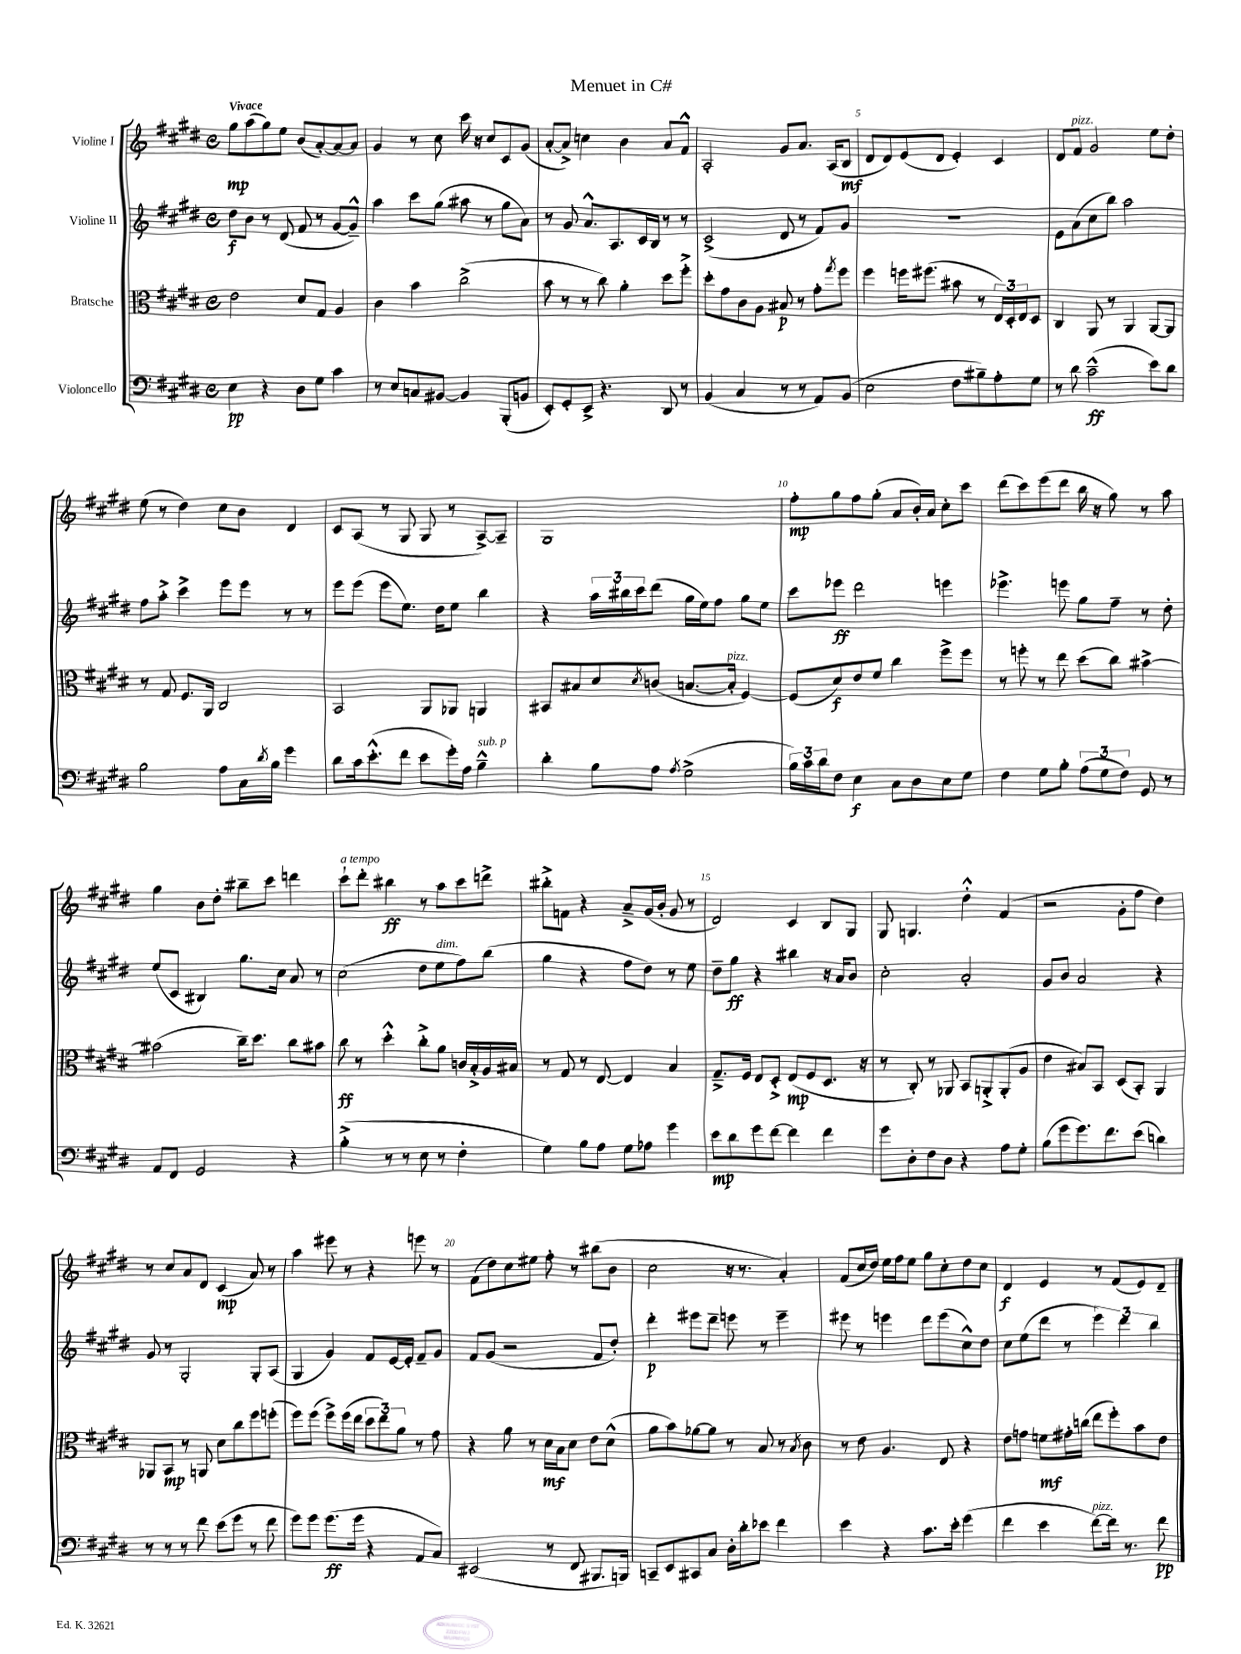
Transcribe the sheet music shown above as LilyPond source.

\header { title = "Menuet in C#" }
<<
\new StaffGroup <<
\new Staff = "s0" \with { instrumentName = "Violine I" } {
    \clef treble \key e \major \defaultTimeSignature \time 4/4 \tempo "Vivace"
    gis''8\mp a''8( gis''8) e''8 b'8( a'8~-.) a'8~ a'8 |
    gis'4 r8 cis''8 cis'''16 r16 cis''8 cis'8 gis'8( |
    a'8~-. a'8->) c''4 b'4 a'8 fis'8-^ |
    a2-. gis'8 a'8. a16( b8\mf |
    dis'8 dis'8) e'8( dis'8 e'4-.) cis'4 |
    dis'8 fis'8^\markup { \italic "pizz." } gis'2 e''8 dis''8-. |
    e''8( r8 dis''4) cis''8 b'8 dis'4 |
    cis'8 a8( r8 gis8 gis8 r8 a8~->) a8-- |
    gis1 |
    fis''8-.\mp gis''8 fis''8 gis''8-.( a'8 b'16-.) a'16 cis''8-. cis'''8 |
    dis'''8( cis'''8) e'''8( dis'''8 b''16 r16 gis''8) r8 a''8 |
    gis''4 b'8 dis''8-. bis''8-- cis'''8 d'''4 |
    cis'''8-!^\markup { \italic "a tempo" } dis'''8-. bis''4\ff r8 a''8 cis'''8 d'''8-> |
    bis''8-.-> f'8 r4 a'8---> gis'16( b'16-. gis'8 r8 |
    dis'2) cis'4 b8 gis8 |
    gis8 g4. dis''4-.-^ fis'4( |
    r2 gis'8-. fis''8 dis''4) |
    r8 cis''8 a'8 dis'8 cis'4\mp( a'8) r8 |
    a''4 eis'''8 r8 r4 e'''8 r8 |
    fis'8( dis''8) cis''8 eis''8 fis''8-. r8 bis''8( b'8 |
    cis''2 r16 r8. a'4-.) |
    fis'8( cis''16 dis''16) e''16 fis''16 e''8 gis''8 cis''8-. dis''8 cis''8 |
    dis'4\f e'4 r8 fis'8( e'8) dis'8-- \bar "|." |
}
\new Staff = "s1" \with { instrumentName = "Violine II" } {
    \clef treble \key e \major \defaultTimeSignature \time 4/4
    dis''8\f b'8 r8 dis'8( fis'8 r8 gis'8~ gis'8---^) |
    a''4 cis'''8 gis''8( ais''8 r8 gis''8 a'8) |
    r8 gis'8 a'8.-^ a8. cis'16 b16 r8 r8 |
    cis'2->( dis'8 r8 fis'8) gis'8 |
    R1 |
    e'8 a'8( cis''8 b''8) a''2 |
    fis''8 a''8-.-> cis'''4-> e'''8 e'''8 r8 r8 |
    e'''8 e'''8( e'''8 e''8.) dis''16 e''8 b''4 |
    r4 \tuplet 3/2 { a''16 bis''16 cis'''16 } dis'''8( gis''16 e''16) fis''8 gis''8 e''8 |
    cis'''8 ees'''8\ff dis'''2 e'''4 |
    ees'''4.-> e'''8 gis''8 fis''8-- r8 dis''8-. |
    e''8( cis'8 bis4) gis''8. cis''16 a'8 r8 |
    cis''2( dis''8 e''8^\markup { \italic "dim." } fis''8) b''8( |
    gis''4 r4 fis''8 dis''8) r8 e''8 |
    dis''8-- gis''8\ff r4 bis''4 r16 a'16 b'8 |
    cis''2-. a'2-. |
    gis'8 b'8 a'2 r4 |
    gis'8 r8 gis2-. gis8-. a8( |
    gis4 gis'4) fis'8 e'16~ e'16-. fis'8-- gis'8 |
    fis'8 gis'8( r2 fis'8 dis''8-.) |
    dis'''4-.\p eis'''8 dis'''8-- e'''8 r8 e'''4-- |
    eis'''8 r8 e'''4 dis'''8 e'''8( cis''8-^) dis''8 |
    cis''8 e''8( dis'''8 r8 \tuplet 3/2 { e'''4) dis'''4 b''4 } \bar "|." |
}
\new Staff = "s2" \with { instrumentName = "Bratsche" } {
    \clef alto \key e \major \defaultTimeSignature \time 4/4
    e'2 dis'8 gis8 a4 |
    cis'4 b'4 cis''2->( |
    b'8 r8 r8 cis''8) a'4-. dis''8 fis''8-.-> |
    dis''8-. gis'8 cis'8 a8 bis8\p r8 gis'8-. \acciaccatura { gis''8 } fis''8 |
    fis''4 f''16 fis''8.( bis'8 r8 \tuplet 3/2 { e16) dis16-. e16 } dis8 |
    cis4 a,8 r8 a,4 a,8~ a,8 |
    r8 gis8 fis8. a,16 cis2 |
    b,2 a,8 aes,8 a,4 |
    bis,8 bis8 dis'8 \acciaccatura { dis'8 } c'8( b8.~ b16-.^\markup { \italic "pizz." } fis4~) |
    fis8( dis'8\f) e'8 fis'8 cis''4 fis''8-> fis''8 |
    r8 f''8-. r8 e''8 dis''8( cis''8) bis'4~-> |
    bis'2( cis''16--) dis''8. cis''8 bis'8 |
    cis''8\ff r8 dis''4-.-^ cis''8-.-> a'8 c'16 b16-.-> a16 bis16 |
    r8 gis8 r8 e8~ e4 b4 |
    gis8.---> fis16 e8 dis8-.-> e8\mp( fis8 dis8. r16 |
    r8 cis8-.) r8 aes,8 b,8 a,8-.-> a,8-.( a8 |
    e'4 bis8) b,8 dis8( b,8-.) a,4 |
    aes,8 b,8\mp r8 a,8 dis'8 cis''8 fis''8 f''8-.( |
    fis''8) fis''8( fis''8->) fis''16( e''16 \tuplet 3/2 { dis''8 e''8) a'8 } r8 gis'8 |
    r4 a'8 r8 dis'16\mf b16 dis'8 e'8 dis'8-^( |
    a'8 b'8) aes'8~ aes'8 r8 b8 r8 \acciaccatura { b8 } cis'8 |
    r8 e'8 a4. e8 r4 |
    e'8 g'8 f'8\mf gis'16-. c''16( e''8 fis''8-.) b'8 e'8 \bar "|." |
}
\new Staff = "s3" \with { instrumentName = "Violoncello" } {
    \clef bass \key e \major \defaultTimeSignature \time 4/4
    e4\pp r4 dis8 gis8 cis'4 |
    r8 e8 c8 bis,8~ bis,4 b,,8-.( b,8 |
    e,8-.) gis,8-. e,8-> r4. dis,8 r8 |
    b,4( cis4 r8 r8 a,8) b,8( |
    e2 fis8 bis8--) a8-. gis8 |
    r8 dis'8 cis'2---^\ff( e'8) dis'8 |
    b2 a8 cis16 \acciaccatura { dis'8 } b16 gis'4 |
    dis'8 cis'16 e'8.-.-^( fis'8 e'8 gis'16-.) a16 b4---^^\markup { \italic "sub. p" } |
    dis'4-. b8 a8 \acciaccatura { a8 } gis2->( |
    \tuplet 3/2 { b16) cis'16 dis'16 } fis8 e4\f cis8 dis8 e8 gis8 |
    fis4 gis8 b8-. \tuplet 3/2 { a8( gis8 fis8) } gis,8 r8 |
    a,8 fis,8 gis,2 r4 |
    b4-.->( r8 r8 e8 r8 fis4-. |
    gis4) b8 a8 gis8 aes8 gis'4 |
    e'8\mp dis'8 gis'8 fis'8~ fis'4 fis'4 |
    gis'8 dis8-. fis8 dis8 r4 a8 gis8-. |
    b8( gis'8 gis'8.) fis'8. e'8( d'4) |
    r8 r8 r8 fis'8 e'8( gis'8 r8 fis'8 |
    gis'8) gis'8 gis'8.\ff( gis'16 r4 a,8 cis8) |
    eis,2( r8 fis,8 bis,,8. b,,16) |
    c,8-- e,8 cis,8 cis8 dis16-. dis'16-. ees'8 fis'4 |
    e'4 r4 cis'8. e'16-. gis'4( |
    fis'4 e'4 fis'8~^\markup { \italic "pizz." }) fis'16 r8. fis'8\pp \bar "|." |
}
>>
>>
\layout { \context { \Score \override BarNumber.break-visibility = ##(#f #t #t) barNumberVisibility = #(every-nth-bar-number-visible 5) } }
